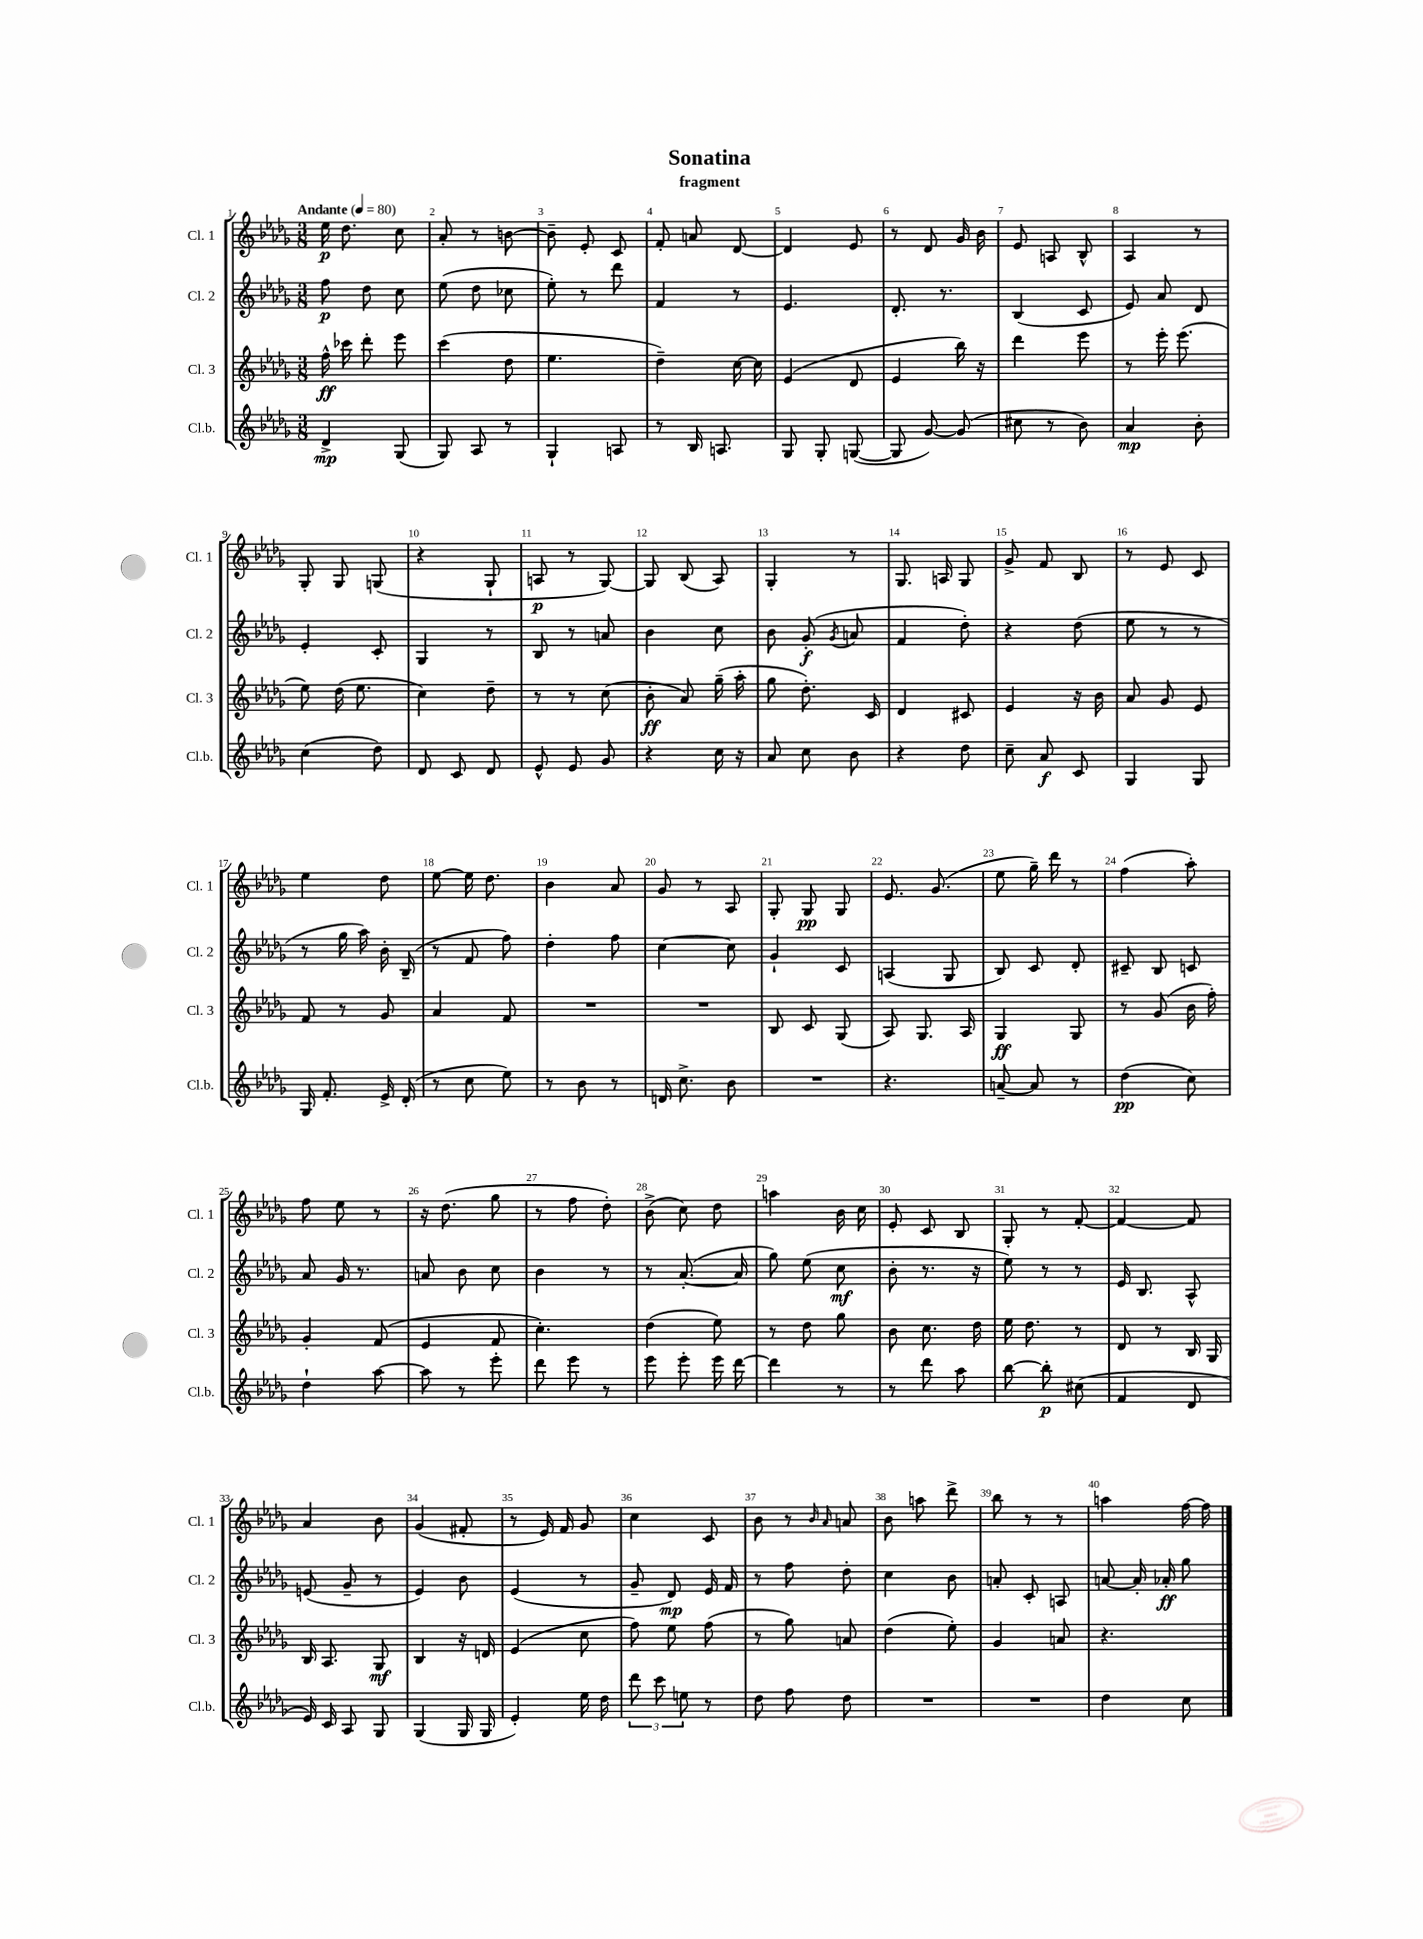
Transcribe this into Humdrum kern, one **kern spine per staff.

**kern	**kern	**kern	**kern
*staff4	*staff3	*staff2	*staff1
*clefG2	*clefG2	*clefG2	*clefG2
*k[b-e-a-d-g-]	*k[b-e-a-d-g-]	*k[b-e-a-d-g-]	*k[b-e-a-d-g-]
*M3/8	*M3/8	*M3/8	*M3/8
*MM80	*MM80	*MM80	*MM80
4d-^	16ff^^	8ff	16ee-
.	16ccc-	.	8.dd-
.	8ddd-'	8dd-	.
(8G-	8eee-	8cc	8cc
=	=	=	=
8G-)	(4ccc	(8ee-	8a-'
8A-	.	8dd-	8r
8r	8dd-	8cc-	[8b
=	=	=	=
4G-`	4.ee-	8ee-')	8b~]
.	.	8r	8e-'
8A	.	8ddd-	8c
=	=	=	=
8r	4dd-~)	4f	8f'
16B-	.	.	8a
8.A	.	.	.
.	[16cc	8r	[8d-
.	16cc]	.	.
=	=	=	=
8G-	(4e-	4.e-	4d-]
8G-'	.	.	.
([8G	8d-	.	8e-
=	=	=	=
8G]	4e-	8.d-'	8r
[8g-)	.	.	8d-
.	.	8.r	.
(8g-]	16bb-)	.	16g-
.	16r	.	16b-
=	=	=	=
8cc#	4ddd-	(4B-	8e-
8r	.	.	8A
8b-)	8eee-	8c	8B-^^
=	=	=	=
4a-	8r	8e-)	4A-
.	16eee-'	8a-	.
.	(8.eee-	.	.
8b-'	.	8d-	8r
=	=	=	=
(4cc	8ee-)	4e-'	8G-'
.	(16dd-	.	8G-
.	8.ee-	.	.
8dd-)	.	8c'	(8G
=	=	=	=
8d-	4cc)	4G-	4r
8c	.	.	.
8d-	8dd-~	8r	8G-`
=	=	=	=
8e-^^	8r	8B-	8A
8e-	8r	8r	8r
8g-	(8cc	8a	[8G-)
=	=	=	=
4r	8b-'	4b-	8G-]
.	8a-)	.	(8B-
16cc	(16gg-~	8cc	8A-)
16r	16aa-'	.	.
=	=	=	=
8a-	8gg-	8b-	4G-'
8cc	8.dd-')	(8g-'	.
.	.	8qg-	.
8b-	.	8a	8r
.	16c	.	.
=	=	=	=
4r	4d-	4f	8.G-
.	.	.	16A
8dd-	8c#	8dd-')	8G-
=	=	=	=
8cc~	4e-	4r	8g-^
8a-	.	.	8f
8c	16r	(8dd-	8B-
.	16b-	.	.
=	=	=	=
4G-	8a-	8ee-	8r
.	8g-	8r	8e-
8G-	8e-	8r	8c
=	=	=	=
16G-	8f	8r	4ee-
8.f'	.	.	.
.	8r	16gg-	.
.	.	16aa-)	.
16e-^	8g-	16b-'	8dd-
(16d-'	.	(16B-~	.
=	=	=	=
8r	4a-	8r	[8ee-
8cc	.	8f	16ee-]
.	.	.	8.dd-
8ee-)	8f	8ff)	.
=	=	=	=
8r	4.r	4dd-'	4b-
8b-	.	.	.
8r	.	8ff	8a-
=	=	=	=
16d	4.r	[4cc	8g-
8.cc^	.	.	.
.	.	.	8r
8b-	.	8cc]	8A-
=	=	=	=
4.r	8B-	4g-`	8G-'
.	8c	.	8G-
.	(8G-	8c	8G-
=	=	=	=
4.r	8A-)	(4A	8.e-
.	8.G-	.	.
.	.	.	(8.g-
.	.	8G-	.
.	16A-	.	.
=	=	=	=
[8a~	4G-	8B-)	8ee-
8a]	.	8c	16gg-~)
.	.	.	16ddd-
8r	8G-	8d-'	8r
=	=	=	=
(4dd-	8r	8c#~	(4ff
.	(8g-	8B-	.
8cc)	16b-	8c	8aa-')
.	16ff')	.	.
=	=	=	=
4dd-`	4g-'	8a-	8ff
.	.	16g-	8ee-
.	.	8.r	.
[8aa-	(8f	.	8r
=	=	=	=
8aa-]	4e-	8a	16r
.	.	.	(8.dd-
8r	.	8b-	.
8eee-'	8f	8cc	8gg-
=	=	=	=
8ddd-	4.cc')	4b-	8r
8eee-	.	.	8ff
8r	.	8r	8dd-')
=	=	=	=
8eee-	(4dd-	8r	(8b-^
8eee-'	.	([8.a-'	8cc)
16eee-	8ee-)	.	8dd-
[16ddd-	.	16a-]	.
=	=	=	=
4ddd-]	8r	8gg-)	4aa
.	8dd-	(8ee-	.
8r	8gg-	8cc	16b-
.	.	.	16cc
=	=	=	=
8r	8b-	8b-'	8e-'
8ddd-	8.cc	8.r	8c
8aa-	.	.	8B-
.	16dd-	16r	.
=	=	=	=
[8bb-	16ee-	8ee-)	8G-'
.	8.dd-	.	.
8bb-']	.	8r	8r
(8cc#	8r	8r	[8f'
=	=	=	=
4f	8d-	16e-	4f_
.	.	8.B-	.
.	8r	.	.
8d-	16B-	8A-^^	8f]
.	16G-	.	.
=	=	=	=
16e-)	16B-	(8e	4a-
16c	8.A-	.	.
8A-	.	8g-~	.
8G-	8G-	8r	8b-
=	=	=	=
(4G-	4B-	4e-)	(4g-
16G-	16r	8b-	8f#'
16G-	16d	.	.
=	=	=	=
4e-')	(4e-	(4e-	8r
.	.	.	16e-)
.	.	.	16f
16ee-	8cc	8r	8g-
16dd-	.	.	.
=	=	=	=
12ddd-	8ff)	8g-~	4cc
12ccc	.	.	.
.	8ee-	8d-)	.
12ee	.	.	.
8r	(8ff	16e-	8c
.	.	16f	.
=	=	=	=
8dd-	8r	8r	8b-
8ff	8gg-)	8ff	8r
.	.	.	16qqb-
.	.	.	16qqa-
8dd-	8a	8dd-'	8a
=	=	=	=
4.r	(4dd-	4cc	8b-
.	.	.	8aa
.	8ee-')	8b-	8ddd-^
=	=	=	=
4.r	4g-	8a'	8bb-
.	.	8c'	8r
.	8a	8A	8r
=	=	=	=
4dd-	4.r	[8a	4aa
.	.	16a']	.
.	.	16a-'	.
8cc	.	8gg-	[16ff
.	.	.	16ff]
==	==	==	==
*-	*-	*-	*-
